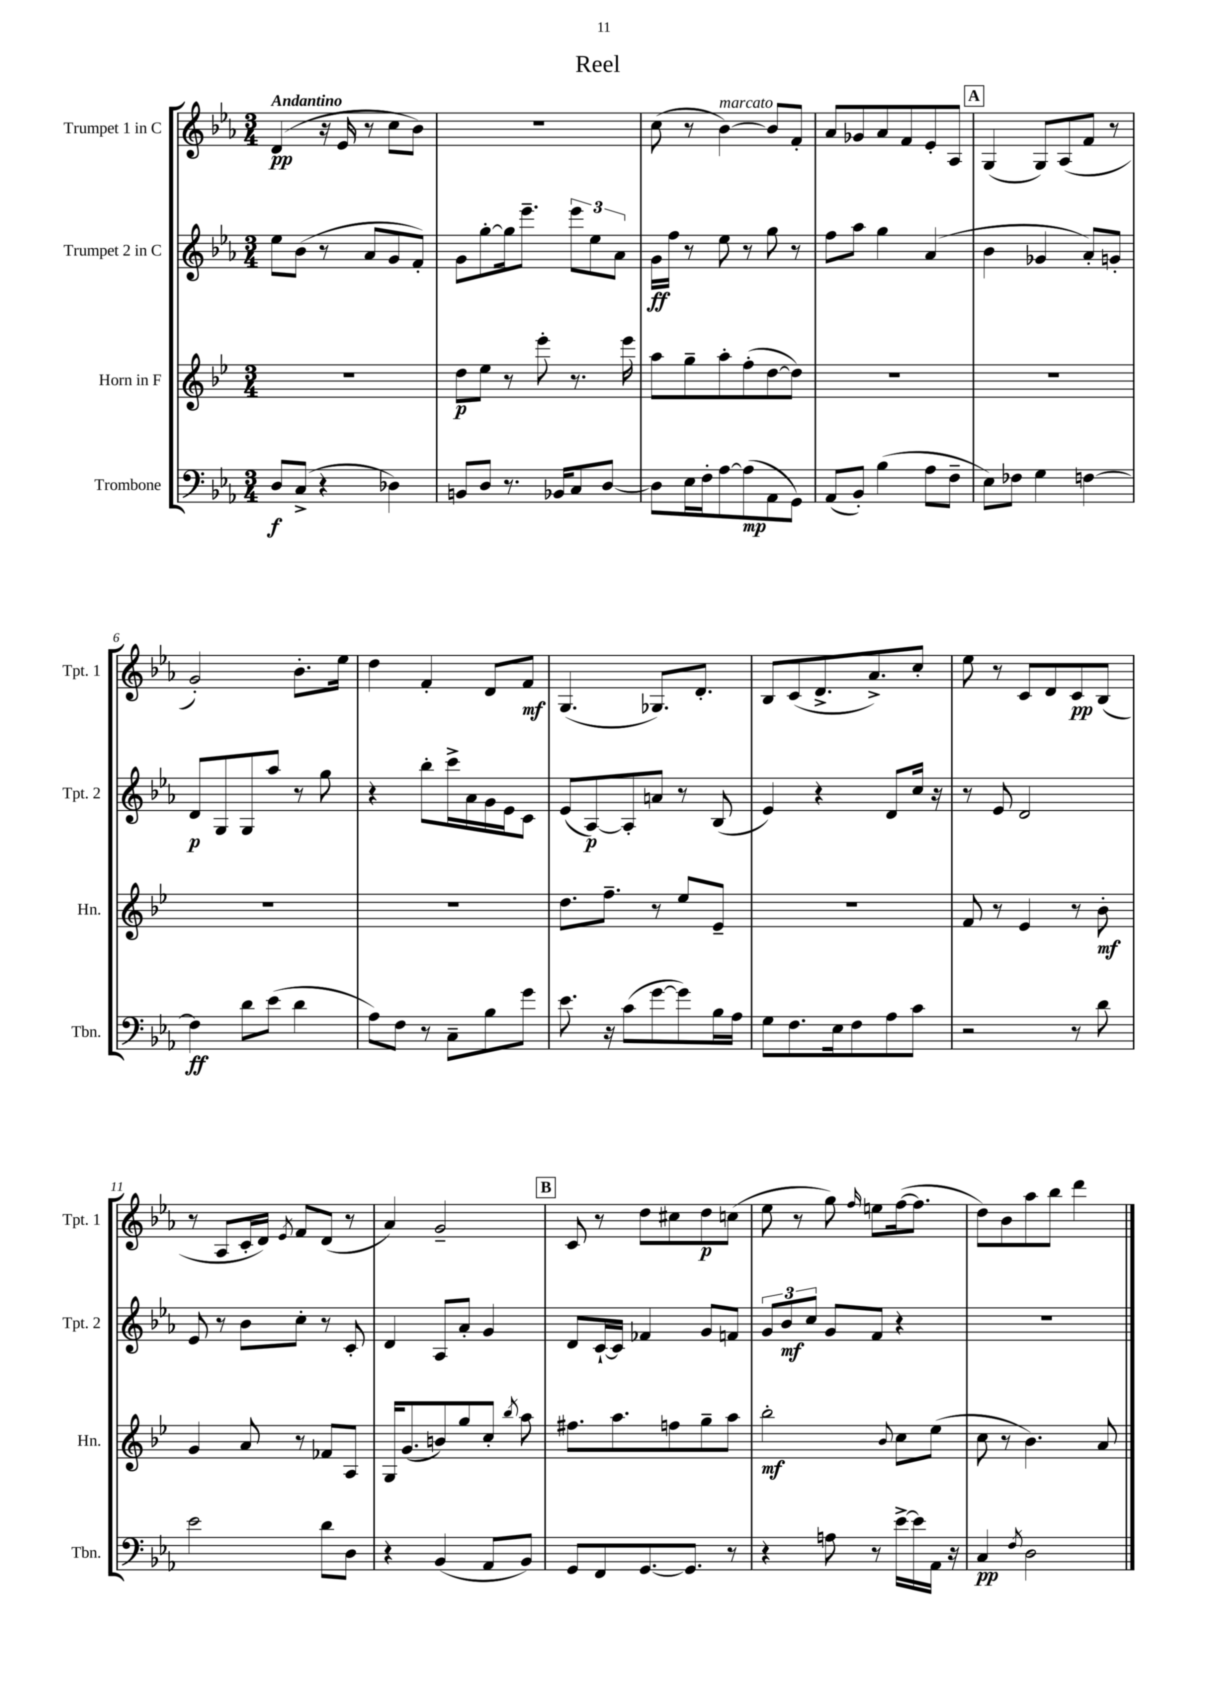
\header { title = "Reel" }
<<
\new StaffGroup <<
\new Staff = "s0" \with { instrumentName = "Trumpet 1 in C" shortInstrumentName = "Tpt. 1" } {
    \clef treble \key ees \major \numericTimeSignature \time 3/4 \tempo "Andantino"
    \autoBeamOff d'4\pp( r16 ees'16 r8 c''8[ bes'8]) |
    R2. |
    c''8( r8 bes'4~^\markup { \italic "marcato" }) bes'8[ f'8]-. |
    aes'8[ ges'8 aes'8 f'8 ees'8-. aes8] |
    \mark \markup { \box "A" } g4( g8[) aes8( f'8] r8 |
    g'2-.) bes'8.[-. ees''16] |
    d''4 f'4-. d'8[ f'8]\mf |
    g4.( ges8.[) d'8.]-. |
    bes8[ c'8( d'8.-> aes'8.->) c''8]-. |
    ees''8 r8 c'8[ d'8 c'8\pp bes8]( |
    r8 aes8[ c'16-. d'16]) \acciaccatura { ees'8 } f'8[ d'8]( r8 |
    aes'4) g'2-- |
    \mark \markup { \box "B" } c'8 r8 d''8[ cis''8 d''8\p c''8]( |
    ees''8 r8 g''8) \grace { f''16 } e''8[ f''16~( f''8.] |
    d''8[) bes'8 aes''8 bes''8] d'''4 \bar "|." |
}
\new Staff = "s1" \with { instrumentName = "Trumpet 2 in C" shortInstrumentName = "Tpt. 2" } {
    \clef treble \key ees \major \numericTimeSignature \time 3/4
    \autoBeamOff ees''8[ bes'8]( r8 aes'8[ g'8 f'8]-.) |
    g'8[ g''8~-. g''16 ees'''8.]-- \tuplet 3/2 { ees'''8[ ees''8 aes'8] } |
    g'16[\ff f''16] r8 ees''8 r8 g''8 r8 |
    f''8[ aes''8] g''4 aes'4( |
    \mark \markup { \box "A" } bes'4 ges'4 aes'8[-.) g'8]-. |
    d'8[\p g8 g8 aes''8] r8 g''8 |
    r4 bes''8[-. c'''16-> aes'16 g'16 ees'16 c'8] |
    ees'8[( aes8~\p) aes8-. a'8] r8 bes8( |
    ees'4) r4 d'8[ c''16] r16 |
    r8 ees'8 d'2 |
    ees'8 r8 bes'8[ c''8]-. r8 c'8-. |
    d'4 aes8[ aes'8]-. g'4 |
    \mark \markup { \box "B" } d'8[ c'16~-! c'16] fes'4 g'8[ f'8] |
    \tuplet 3/2 { g'8[ bes'8\mf c''8] } g'8[ f'8] r4 |
    r2. \bar "|." |
}
\new Staff = "s2" \with { instrumentName = "Horn in F" shortInstrumentName = "Hn." } {
    \clef treble \key bes \major \numericTimeSignature \time 3/4
    \autoBeamOff R2. |
    d''8[\p ees''8] r8 ees'''8-. r8. ees'''16 |
    a''8[ g''8-- a''8-. f''8-.( d''8~ d''8]) |
    R2. |
    \mark \markup { \box "A" } R2. |
    R2. |
    R2. |
    d''8.[ f''8.]-- r8 ees''8[ ees'8]-- |
    R2. |
    f'8 r8 ees'4 r8 bes'8-.\mf |
    g'4 a'8 r8 fes'8[ a8] |
    g16[ g'8.( b'8) g''8 c''8]-. \acciaccatura { bes''8 } a''8 |
    \mark \markup { \box "B" } fis''8.[ a''8. f''8 g''8-- a''8] |
    bes''2-.\mf \appoggiatura { bes'8 } c''8[ ees''8]( |
    c''8 r8 bes'4.) a'8 \bar "|." |
}
\new Staff = "s3" \with { instrumentName = "Trombone" shortInstrumentName = "Tbn." } {
    \clef bass \key ees \major \numericTimeSignature \time 3/4
    \autoBeamOff d8[\f c8]->( r4 des4) |
    b,8[ d8] r8. bes,16[ c8 d8]~ |
    d8[ ees16 f16-. aes8~ aes8\mp( aes,8 g,8]) |
    aes,8[( bes,8]-.) bes4( aes8[ f8]-- |
    \mark \markup { \box "A" } ees8[) fes8] g4 f4~ |
    f4\ff d'8[ ees'8]( d'4 |
    aes8[) f8] r8 c8[-- bes8 g'8] |
    ees'8. r16 c'8[( g'8~ g'8) bes16 aes16] |
    g8[ f8. ees16 f8 aes8 c'8] |
    r2 r8 d'8 |
    ees'2 d'8[ d8] |
    r4 bes,4( aes,8[ bes,8]) |
    \mark \markup { \box "B" } g,8[ f,8 g,8.~ g,8.] r8 |
    r4 a8 r8 ees'16[~-> ees'16 aes,16] r16 |
    c4\pp \acciaccatura { f8 } d2 \bar "|." |
}
>>
>>
